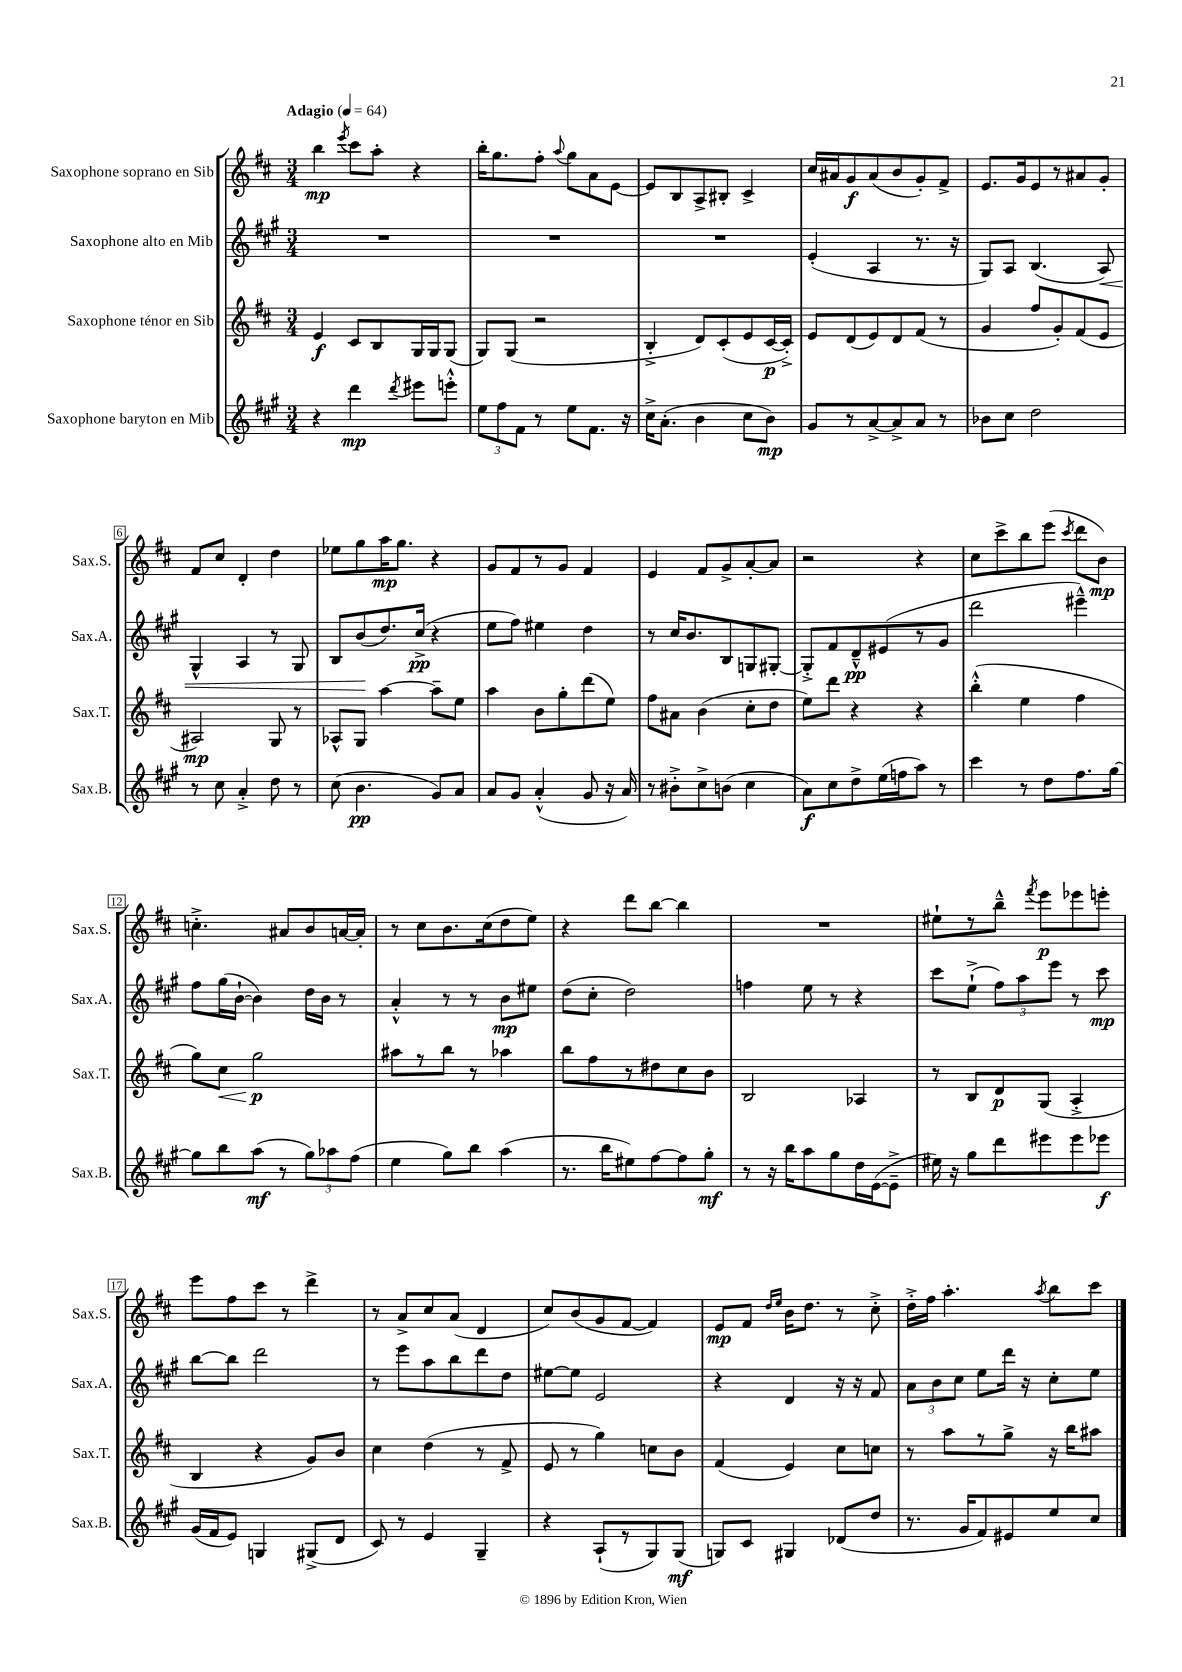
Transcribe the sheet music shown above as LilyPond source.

<<
\new StaffGroup <<
\new Staff = "s0" \with { instrumentName = "Saxophone soprano en Sib" shortInstrumentName = "Sax.S." } {
    \clef treble \key d \major \numericTimeSignature \time 3/4 \tempo "Adagio" 4 = 64
    \autoBeamOff b''4\mp \acciaccatura { e'''8 } cis'''8[ a''8]-. r4 |
    b''16[-. g''8. fis''8]-. \appoggiatura { a''8 } g''8[ a'8 e'8]~ |
    e'8[ b8 a8-> bis8]-. cis'4-> |
    cis''16[ ais'16 g'8\f ais'8( b'8 g'8-.) fis'8]-> |
    e'8.[ g'16 e'8 r8 ais'8 g'8]-. |
    fis'8[ cis''8] d'4-. d''4 |
    ees''8[ g''8 a''16\mp g''8.] r4 |
    g'8[ fis'8 r8 g'8] fis'4 |
    e'4 fis'8[ g'8-> a'8~-. a'8] |
    r2 r4 |
    cis''8[ cis'''8-> b''8 e'''8]( \acciaccatura { cis'''8 } d'''8[ b'8]\mp) |
    c''4.-.-> ais'8[ b'8 a'16~ a'16]-. |
    r8 cis''8[ b'8. cis''16( d''8 e''8]) |
    r4 d'''8[ b''8]~ b''4 |
    R2. |
    eis''8[-! r8 b''8]---^ \acciaccatura { fis'''8 } e'''8[\p ees'''8 e'''8]-. |
    e'''8[ fis''8 cis'''8] r8 d'''4-> |
    r8 a'8[-> cis''8 a'8]( d'4 |
    cis''8[) b'8( g'8 fis'8]~ fis'4) |
    e'8[\mp fis'8] \grace { d''16[ e''16] } b'16[ d''8.] r8 cis''8-.-> |
    d''16[-.-> fis''16] a''4.-. \acciaccatura { a''8 } b''8[ cis'''8] \bar "|." |
}
\new Staff = "s1" \with { instrumentName = "Saxophone alto en Mib" shortInstrumentName = "Sax.A." } {
    \clef treble \key a \major \numericTimeSignature \time 3/4
    \autoBeamOff R2. |
    R2. |
    R2. |
    e'4-.( a4 r8. r16 |
    gis8[) a8] b4.( a8\<) |
    gis4-^ a4 r8 gis8 |
    b8[ b'8\!( d''8.) cis''16]->\pp( r4 |
    e''8[ fis''8]) eis''4 d''4 |
    r8 cis''16[ b'8. b8 g8 gis8]~-. |
    gis8[-.-> fis'8 d'8---^\pp eis'8( r8 gis'8] |
    d'''2 eis'''4---^) |
    fis''8[ gis''16( b'16]~-! b'4) d''16[ b'16] r8 |
    a'4-.-^ r8 r8 b'8[\mp eis''8] |
    d''8[( cis''8]-. d''2) |
    f''4 e''8 r8 r4 |
    cis'''8[ e''8]-!->( \tuplet 3/2 { fis''8[) a''8 e'''8] } r8 cis'''8\mp |
    b''8[~ b''8] d'''2 |
    r8 e'''8[ a''8 b''8 d'''8 d''8] |
    eis''8[~ eis''8] e'2 |
    r4 d'4 r16 r16 fis'8 |
    \tuplet 3/2 { a'8[ b'8 cis''8] } e''8[ d'''16] r16 cis''8[-. e''8] \bar "|." |
}
\new Staff = "s2" \with { instrumentName = "Saxophone ténor en Sib" shortInstrumentName = "Sax.T." } {
    \clef treble \key d \major \numericTimeSignature \time 3/4
    \autoBeamOff e'4\f cis'8[ b8 g16 g16 g8]( |
    g8[) g8]( r2 |
    b4-.-> d'8[) cis'8-.( e'8 cis'16~\p cis'16]-.->) |
    e'8[ d'8( e'8) d'8 fis'8]( r8 |
    g'4 fis''8[ g'8-.) fis'8( e'8] |
    ais2\mp) g8 r8 |
    aes8[-^ g8] a''4~ a''8[-- e''8] |
    a''4 b'8[ g''8-. d'''8( e''8]) |
    fis''8[ ais'8] b'4( cis''8[-. d''8] |
    e''8[) d'''8] r4 r4 |
    b''4-.-^( e''4 fis''4 |
    g''8[) cis''8]\< g''2\p\! |
    ais''8[ r8 b''8] r8 aes''4 |
    b''8[ fis''8 r8 dis''8 cis''8 b'8] |
    b2 aes4 |
    r8 b8[ d'8\p g8]( a4-.-> |
    b4 r4 g'8[) b'8] |
    cis''4 d''4( r8 fis'8-> |
    e'8 r8 g''4) c''8[ b'8] |
    fis'4( e'4) cis''8[ c''8] |
    r8 a''8[ r8 g''8]-> r16 b''16[ ais''8] \bar "|." |
}
\new Staff = "s3" \with { instrumentName = "Saxophone baryton en Mib" shortInstrumentName = "Sax.B." } {
    \clef treble \key a \major \numericTimeSignature \time 3/4
    \autoBeamOff r4 d'''4\mp \acciaccatura { d'''8 } eis'''8[ e'''8]-.-^ |
    \tuplet 3/2 { e''8[ fis''8 fis'8] } r8 e''8[ fis'8.] r16 |
    cis''16[-> a'8.]-.( b'4 cis''8[ b'8]\mp) |
    gis'8[ r8 a'8~-> a'8-> a'8] r8 |
    bes'8[ cis''8] d''2 |
    r8 cis''8 a'4-.-> d''8 r8 |
    cis''8( b'4.\pp gis'8[) a'8] |
    a'8[ gis'8] a'4-.-^( gis'8 r16 a'16) |
    r8 bis'8[-.-> cis''8-> b'8]( cis''4 |
    a'8[\f) cis''8 d''8-> e''16( f''16 a''8]) r8 |
    cis'''4 r8 d''8[ fis''8. gis''16]~ |
    gis''8[ b''8 a''8]\mf( r8 \tuplet 3/2 { gis''8[) aes''8 fis''8]( } |
    e''4 gis''8[) b''8] a''4( |
    r8. b''16[ eis''8) fis''8~ fis''8 gis''8]-.\mf |
    r8 r16 b''16[ a''8 gis''8 d''16 e'16~( e'8]---> |
    eis''16) r16 gis''8[ d'''8 eis'''8 eis'''8 ees'''8]\f |
    gis'16[( fis'16 e'8]) g4 gis8[->( d'8] |
    cis'8) r8 e'4 gis4-- |
    r4 a8[-!( r8 gis8) gis8]\mf( |
    g8[) cis'8] gis4 des'8[( d''8] |
    r8. gis'16[ fis'8) eis'8 e''8 cis''8] \bar "|." |
}
>>
>>
\layout { \context { \Score \override BarNumber.stencil = #(make-stencil-boxer 0.1 0.3 ly:text-interface::print) } }
